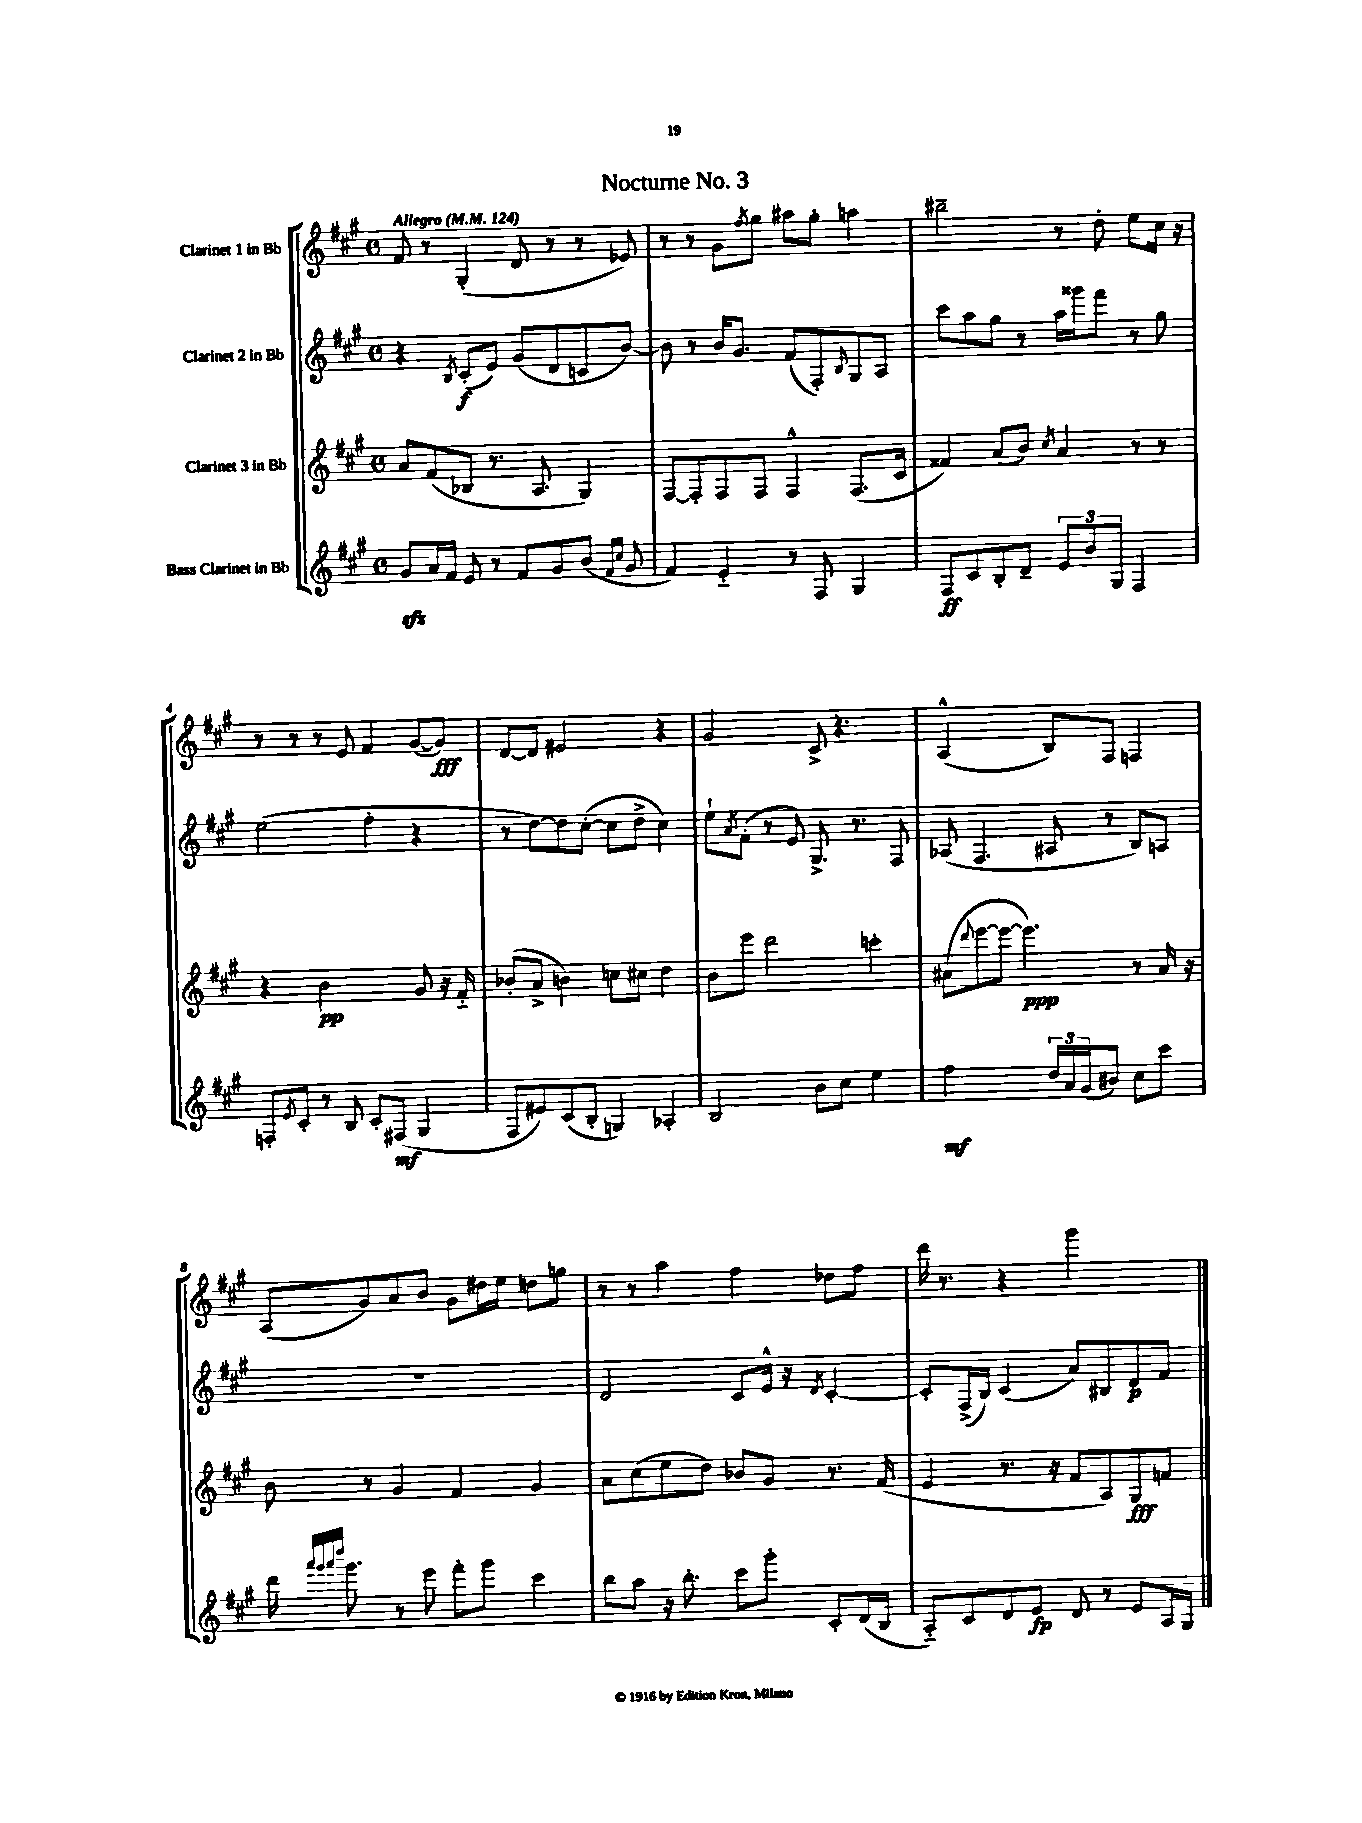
\header { title = "Nocturne No. 3" }
<<
\new StaffGroup <<
\new Staff = "s0" \with { instrumentName = "Clarinet 1 in Bb" } {
    \clef treble \key a \major \defaultTimeSignature \time 4/4 \tempo "Allegro" 4 = 124
    fis'8 r8 gis4-.( d'8 r8 r8 ees'8) |
    r8 r8 gis'8 \acciaccatura { fis''8 } gis''8 ais''8 gis''8-. a''4 |
    bis''2-- r8 d''8-. e''8 cis''16 r16 |
    r8 r8 r8 e'8 fis'4 gis'8~( gis'8\fff) |
    d'8~ d'8 eis'2 r4 |
    gis'2 cis'8-> r4. |
    a2-^( b8) fis8 f4 |
    a8( gis'8) a'8 b'8 gis'8 dis''16 e''16 d''8 g''8 |
    r8 r8 a''4 fis''4 des''8 fis''8 |
    d'''16 r8. r4 gis'''2 \bar "|." |
}
\new Staff = "s1" \with { instrumentName = "Clarinet 2 in Bb" } {
    \clef treble \key a \major \defaultTimeSignature \time 4/4
    r4 \acciaccatura { b8 } cis'8-.\f( e'8) gis'8( d'8 c'8 b'8~) |
    b'8 r8 b'16 gis'8. fis'8( fis8-.) \appoggiatura { b8 } gis8 a8 |
    cis'''8 a''8 gis''8 r8 a''16 gisis'''16 fis'''8 r8 gis''8 |
    e''2( fis''4-. r4 |
    r8 d''8~) d''8 cis''8~-.( cis''8 d''8-> cis''4) |
    e''8-! \acciaccatura { a'8 } fis'8-.( r8 e'8) gis8.-> r8. fis8 |
    aes8( fis4. ais8 r8 b8) a8 |
    R1 |
    d'2 cis'8 e'16-^ r16 \acciaccatura { d'8 } cis'4~-. |
    cis'8-. fis16->( b16) cis'4( a'8) bis8 d'8\p fis'8 \bar "|." |
}
\new Staff = "s2" \with { instrumentName = "Clarinet 3 in Bb" } {
    \clef treble \key a \major \defaultTimeSignature \time 4/4
    a'8 fis'8( bes8 r8. a8. gis4) |
    fis8~ fis8-. fis8 fis8 fis4-^ fis8.( cis'16 |
    fisis'4) a'8( b'8) \acciaccatura { cis''8 } a'4 r8 r8 |
    r4 b'2\pp gis'8 r16 fis'16-_ |
    bes'8-.( a'8-> b'4) c''8 cis''8 d''4 |
    b'8 e'''8 d'''2 c'''4-. |
    ais'8( \appoggiatura { d'''8 } e'''8~ e'''8~ e'''4.\ppp) r8 ais'16 r16 |
    b'8 r8 gis'4 fis'4 gis'4 |
    a'8 cis''8( e''8 d''8) bes'8 gis'8 r8. fis'16( |
    e'4 r8. r16 fis'8 a8) gis8\fff f'8 \bar "|." |
}
\new Staff = "s3" \with { instrumentName = "Bass Clarinet in Bb" } {
    \clef treble \key a \major \defaultTimeSignature \time 4/4
    gis'8\sfz a'16 fis'16 e'8 r8 fis'8 gis'8 b'8( \grace { fis'16 cis''16 } gis'8 |
    fis'4) e'4-_ r8 fis8 gis4 |
    fis8\ff cis'8 b8-. d'8-- \tuplet 3/2 { e'8 b'8 gis8 } fis4 |
    f8-. \acciaccatura { e'8 } cis'8-. r8 b8 cis'8-. fis8\mf( gis4 |
    fis8 eis'8) cis'8( b8-. g4) aes4-. |
    b2 b'8 cis''8 e''4 |
    fis''2\mf \tuplet 3/2 { d''16 a'16 gis'16( } bis'8) cis''8 cis'''8 |
    d'''16 \grace { a'''32 gis'''32 a'''32 d''''32 } gis'''8. r8 e'''8 fis'''8-. gis'''8 cis'''4 |
    b''8 a''8 r16 b''8.-. cis'''8 gis'''8-. cis'8-. d'16( b16 |
    a8-_) cis'8 d'8 e'8\fp d'8 r8 e'8 a16 gis16 \bar "|." |
}
>>
>>
